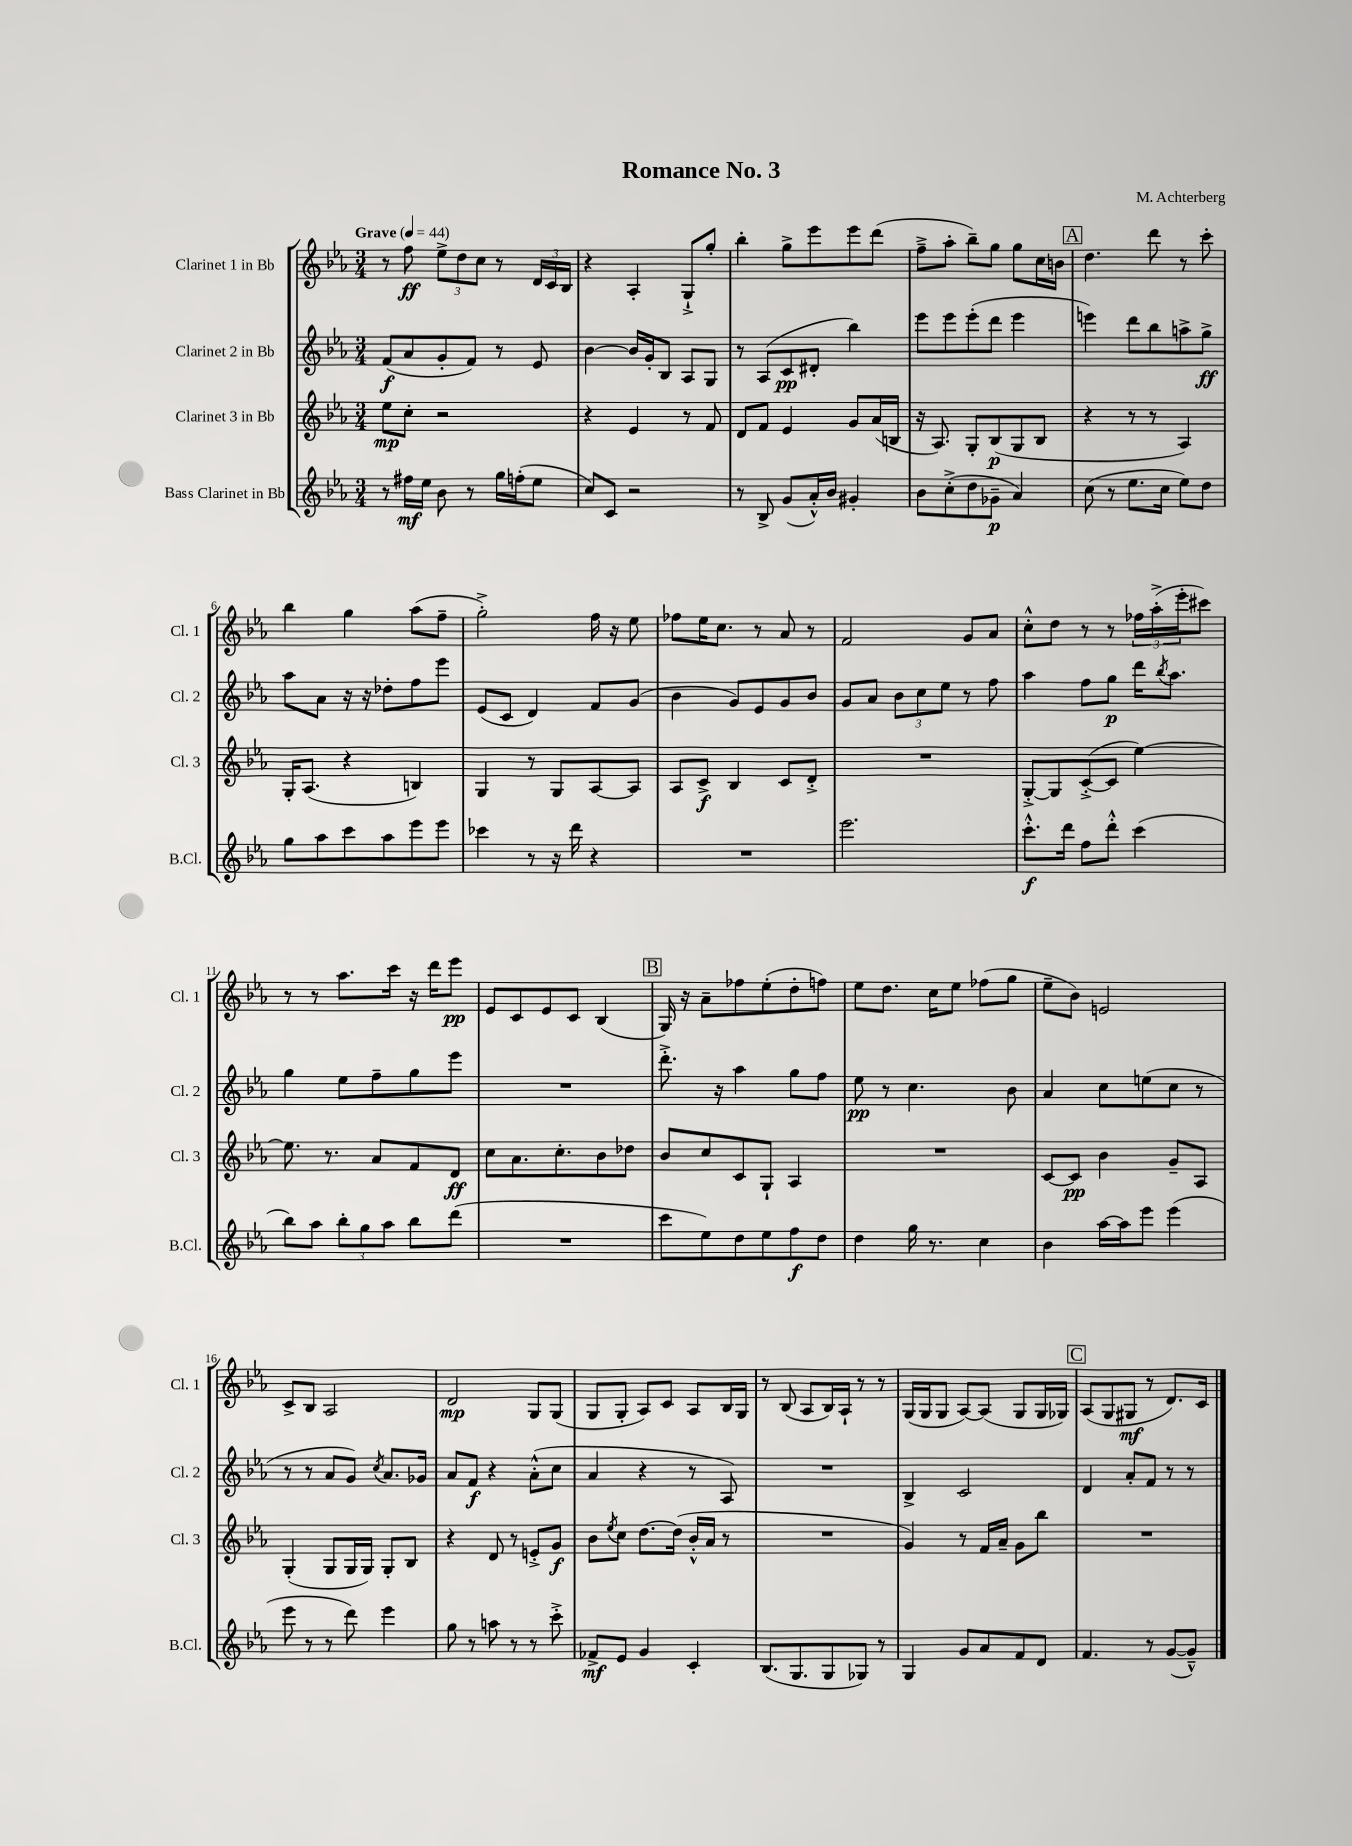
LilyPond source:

\header { title = "Romance No. 3" composer = "M. Achterberg" }
<<
\new StaffGroup <<
\new Staff = "s0" \with { instrumentName = "Clarinet 1 in Bb" shortInstrumentName = "Cl. 1" } {
    \clef treble \key ees \major \numericTimeSignature \time 3/4 \tempo "Grave" 4 = 44
    r8 f''8\ff \tuplet 3/2 { ees''8-> d''8 c''8 } r8 \tuplet 3/2 { d'16 c'16 bes16 } |
    r4 aes4-. g8-!-> g''8-. |
    bes''4-. g''8-> ees'''8 ees'''8 d'''8( |
    f''8---> aes''8-. bes''8--) g''8 g''8 c''16 b'16 |
    \mark \markup { \box "A" } d''4. d'''8 r8 c'''8-. |
    bes''4 g''4 aes''8( f''8-- |
    g''2-.->) f''16 r16 ees''8 |
    fes''8 ees''16 c''8. r8 aes'8 r8 |
    f'2 g'8 aes'8 |
    c''8-.-^ d''8 r8 r8 \tuplet 3/2 { fes''16 aes''16-.->( ees'''16-. } cis'''8) |
    r8 r8 aes''8. c'''16 r16 d'''16 ees'''8\pp |
    ees'8 c'8 ees'8 c'8 bes4( |
    \mark \markup { \box "B" } g16) r16 aes'8-- fes''8 ees''8-.( d''8-. f''8) |
    ees''8 d''8. c''16 ees''8 fes''8( g''8 |
    ees''8-- bes'8) e'2 |
    c'8-> bes8 aes2 |
    d'2\mp g8 g8( |
    g8 g8-. aes8) c'8 aes8 bes16 g16 |
    r8 bes8( aes8 bes16) aes16-! r8 r8 |
    g16( g16 g8 aes8~) aes8( g8 g16 ges16) |
    \mark \markup { \box "C" } aes8( g8 gis8\mf r8 d'8.) c'16 \bar "|." |
}
\new Staff = "s1" \with { instrumentName = "Clarinet 2 in Bb" shortInstrumentName = "Cl. 2" } {
    \clef treble \key ees \major \numericTimeSignature \time 3/4
    f'8\f( aes'8 g'8-. f'8) r8 ees'8 |
    bes'4~ bes'16 g'16-. bes8 aes8 g8 |
    r8 aes8( c'8\pp dis'8-. bes''4) |
    ees'''8 ees'''8 ees'''8-.( d'''8 ees'''4 |
    \mark \markup { \box "A" } e'''4) d'''8 bes''8 a''8-> g''8->\ff |
    aes''8 aes'8 r16 r16 des''8-. f''8 ees'''8 |
    ees'8( c'8 d'4) f'8 g'8( |
    bes'4 g'8) ees'8 g'8 bes'8 |
    g'8 aes'8 \tuplet 3/2 { bes'8 c''8 ees''8 } r8 f''8 |
    aes''4 f''8 g''8\p d'''16 \acciaccatura { bes''8 } aes''8. |
    g''4 ees''8 f''8-- g''8 ees'''8 |
    R2. |
    \mark \markup { \box "B" } d'''8.-.-> r16 aes''4 g''8 f''8 |
    ees''8\pp r8 c''4. bes'8 |
    aes'4 c''8 e''8( c''8 r8 |
    r8 r8 aes'8 g'8) \acciaccatura { c''8 } aes'8. ges'16 |
    aes'8 f'8\f r4 aes'8-.-^( c''8 |
    aes'4 r4 r8 aes8) |
    R2. |
    bes4-> c'2 |
    \mark \markup { \box "C" } d'4 aes'8-. f'8 r8 r8 \bar "|." |
}
\new Staff = "s2" \with { instrumentName = "Clarinet 3 in Bb" shortInstrumentName = "Cl. 3" } {
    \clef treble \key ees \major \numericTimeSignature \time 3/4
    ees''8\mp c''8-. r2 |
    r4 ees'4 r8 f'8 |
    d'8 f'8 ees'4 g'8 aes'16( b16 |
    r16 aes8.) g8-. bes8\p( g8 bes8 |
    \mark \markup { \box "A" } r4 r8 r8 aes4) |
    g16-. aes8.( r4 b4) |
    g4 r8 g8 aes8~ aes8 |
    aes8 c'8->\f bes4 c'8 d'8-.-> |
    R2. |
    g8~-.-> g8 c'8~-.->( c'8 ees''4~) |
    ees''8. r8. aes'8 f'8 d'8\ff |
    c''8 aes'8. c''8.-. bes'8 des''8 |
    \mark \markup { \box "B" } bes'8 c''8 c'8 g8-! aes4 |
    R2. |
    c'8~ c'8\pp bes'4 g'8-- aes8 |
    g4-.( g8 g16 g16) g8-. bes8 |
    r4 d'8 r8 e'8-.-> g'8\f |
    bes'8 \acciaccatura { ees''8 } c''8 d''8.~ d''16( bes'16-.-^ aes'16 r8 |
    R2. |
    g'4) r8 f'16 aes'16-- g'8 bes''8 |
    \mark \markup { \box "C" } R2. \bar "|." |
}
\new Staff = "s3" \with { instrumentName = "Bass Clarinet in Bb" shortInstrumentName = "B.Cl." } {
    \clef treble \key ees \major \numericTimeSignature \time 3/4
    r8 fis''16\mf ees''16 bes'8 r8 g''16 f''16-.( ees''8 |
    c''8) c'8 r2 |
    r8 bes8-> g'8( aes'16-.-^) bes'16 gis'4-. |
    bes'8 c''8-.->( d''8 ges'8--\p aes'4) |
    \mark \markup { \box "A" } c''8( r8 ees''8. c''16 ees''8) d''8 |
    g''8 aes''8 c'''8 aes''8 ees'''8 ees'''8 |
    ces'''4 r8 r16 d'''16 r4 |
    R2. |
    ees'''2. |
    c'''8.-.-^\f d'''16 f''8 d'''8-.-^ c'''4( |
    bes''8) aes''8 \tuplet 3/2 { bes''8-. g''8 aes''8 } bes''8 d'''8( |
    R2. |
    \mark \markup { \box "B" } c'''8 ees''8) d''8 ees''8 f''8\f d''8 |
    d''4 g''16 r8. c''4 |
    bes'4 aes''16~ aes''16 ees'''8 ees'''4( |
    ees'''8 r8 r8 d'''8) ees'''4 |
    g''8 r8 a''8 r8 r8 c'''8-.-> |
    fes'8->\mf ees'8 g'4 c'4-. |
    bes8.( g8. g8 ges8) r8 |
    g4 g'8 aes'8 f'8 d'8 |
    \mark \markup { \box "C" } f'4. r8 g'8~( g'8---^) \bar "|." |
}
>>
>>
